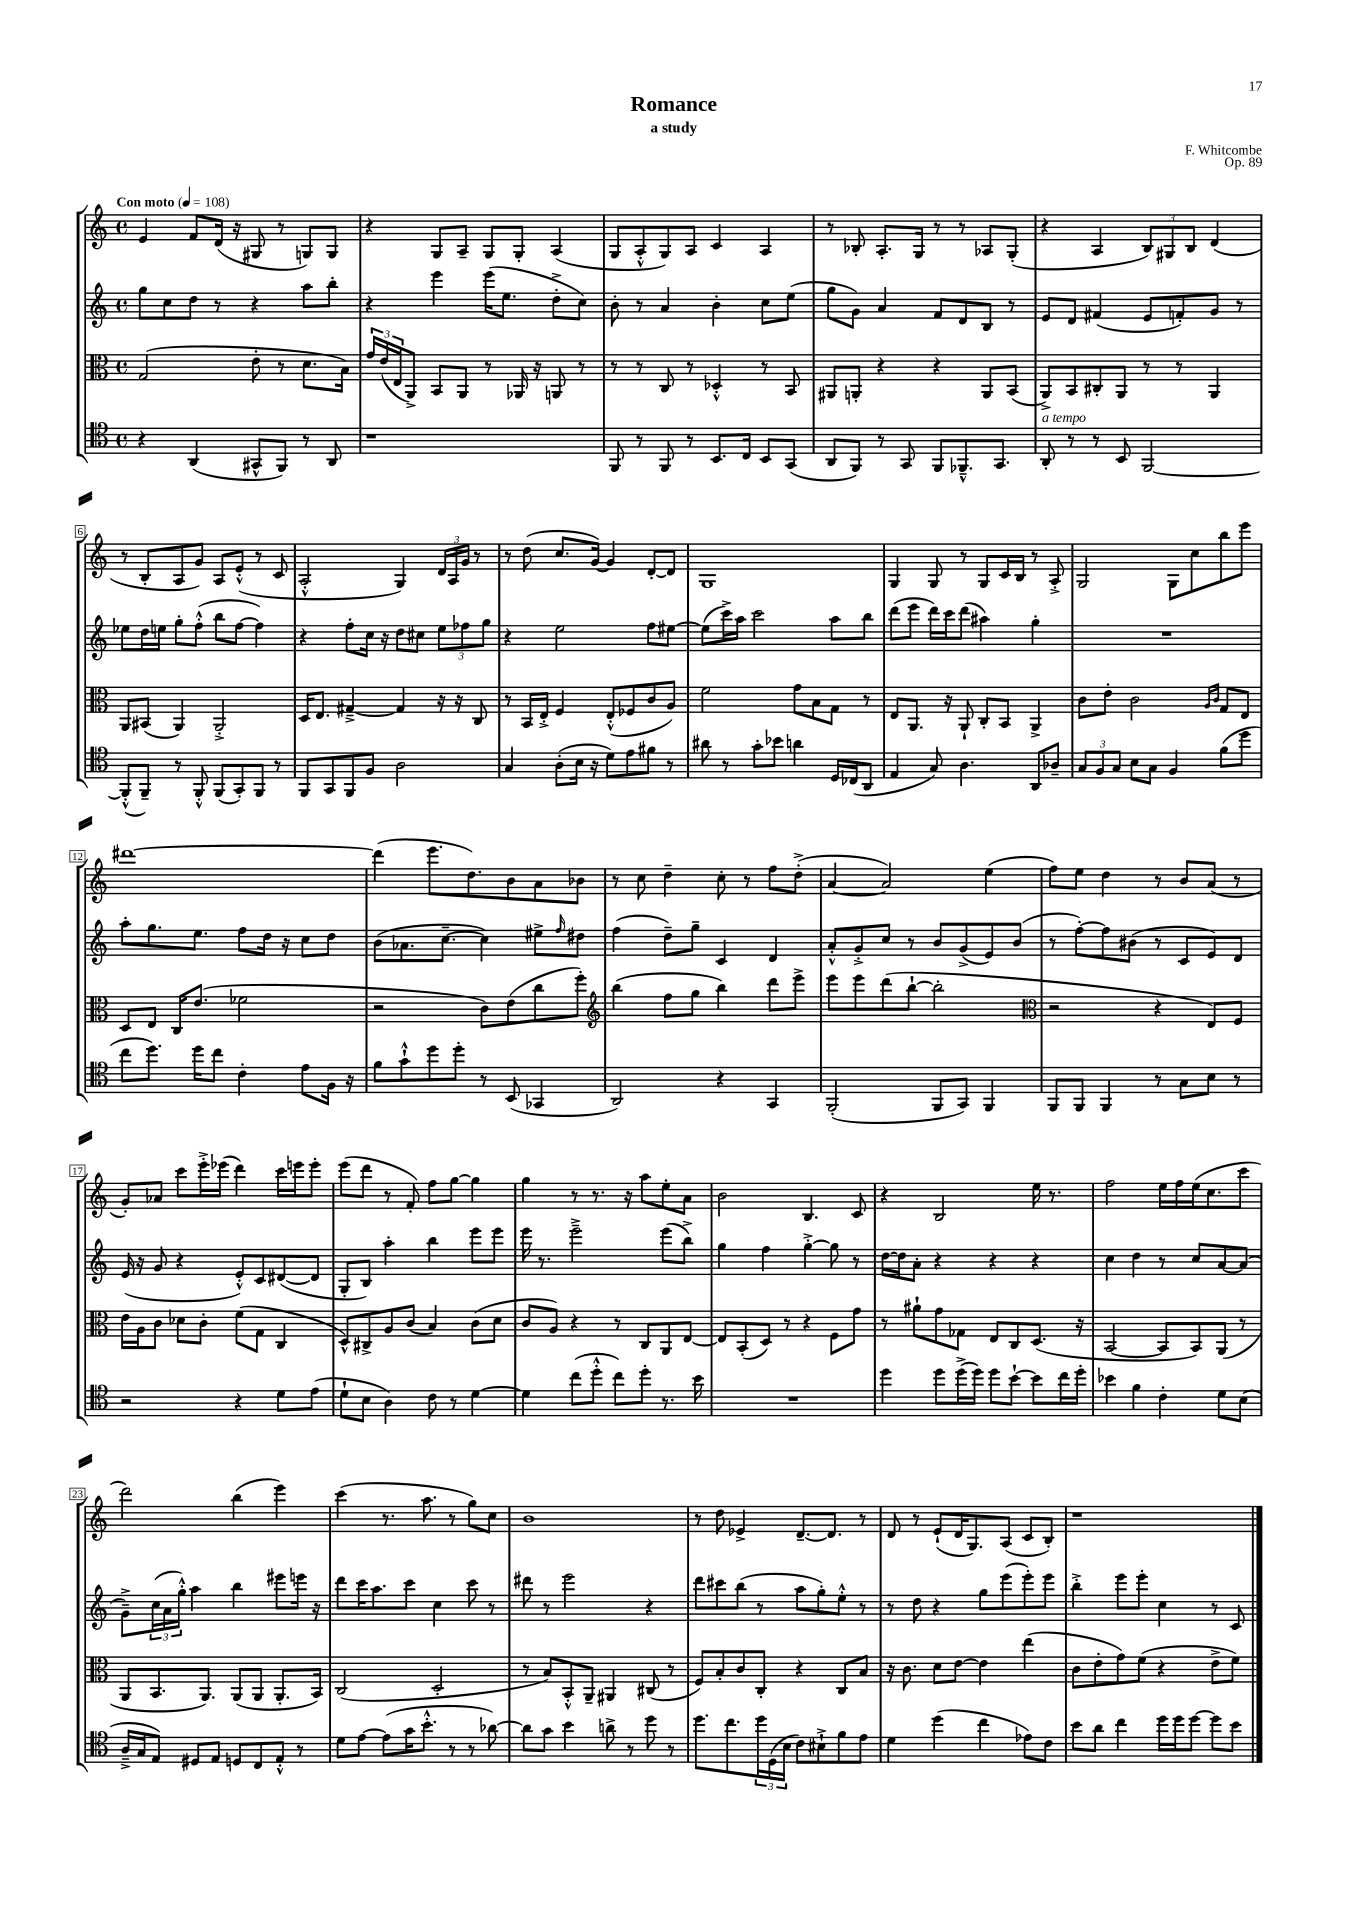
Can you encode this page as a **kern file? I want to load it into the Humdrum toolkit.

**kern	**kern	**kern	**kern
*staff4	*staff3	*staff2	*staff1
*clefC4	*clefC3	*clefG2	*clefG2
*k[]	*k[]	*k[]	*k[]
*M4/4	*M4/4	*M4/4	*M4/4
*met(c)	*met(c)	*met(c)	*met(c)
*MM108	*MM108	*MM108	*MM108
4r	(2G	8gg	4e
.	.	8cc	.
(4AA	.	8dd	8f
.	.	8r	(16d
.	.	.	16r
8GG#^^	8e'	4r	8G#
8FF)	8r	.	8r
8r	8.d	8aa	8G)
8AA	.	8bb'	8G
.	16B)	.	.
=	=	=	=
1r	24g	4r	4r
.	(24e	.	.
.	24E	.	.
.	8AA^)	.	.
.	8BB	4eee	8G
.	8AA	.	8A~
.	8r	(16eee	8G
.	.	8.ee	.
.	16AA-	.	8G'
.	16r	.	.
.	8AA	8dd'^	(4A
.	8r	8cc)	.
=	=	=	=
8FF	8r	8b'	8G
8r	8r	8r	8A'^^
8FF	8C	4a	8G)
8r	8r	.	8A
8.BB	4D-'^^	4b'	4c
16C	.	.	.
8BB	8r	8cc	4A
(8GG	8BB	(8ee	.
=	=	=	=
8AA	8AA#	8gg	8r
8FF)	8AA'	8g)	8B-'
8r	4r	4a	8.A'
8GG	.	.	.
.	.	.	16G
8FF	4r	8f	8r
8.FF-~^^	.	8d	8r
.	8AA	8B	8A-
8.GG	.	.	.
.	(8BB	8r	(8G'
=	=	=	=
8AA'	8AA^)	8e	4r
8r	8BB	8d	.
8r	8C#'	(4f#	4A
8BB	8AA	.	.
[2FF	8r	8e	12B)
.	.	.	12G#
.	8r	8f')	.
.	.	.	12B
.	4AA	8g	(4d
.	.	8r	.
=	=	=	=
(8FF'^^]	8AA	8ee-	8r
8FF~)	(8BB#	16dd	8B'
.	.	16ee	.
8r	4AA)	8gg'	8A
8FF'^^	.	(8ff'^^	8g)
(8FF	2AA'^	8bb	8A
8GG')	.	[8ff	(8e'^^
8FF	.	4ff])	8r
8r	.	.	8c
=	=	=	=
8FF	16D	4r	2A'^^
.	8.E	.	.
8GG	.	.	.
8FF	[4G#~^	8ff'	.
8F	.	16cc	.
.	.	16r	.
2A	4G#]	8dd	4G)
.	.	8cc#	.
.	16r	12ee	24d
.	.	.	24A
.	16r	.	.
.	.	12ff-	24g
.	8C	.	8r
.	.	12gg	.
=	=	=	=
4G	8r	4r	8r
.	16BB	.	(8dd
.	16E'^	.	.
(8A'	4F	2ee	8.cc
16B	.	.	.
16r	.	.	[16g)
8d)	(8E'^^	.	4g]
8e	8F-	.	.
8f#	8c	8ff	[8d'
8r	8A)	[8ee#	8d]
=	=	=	=
8a#	2f	(8ee#]	1G
8r	.	16ccc^)	.
.	.	16aa	.
8g'	.	2ccc	.
8b-	.	.	.
4a	8g	.	.
.	8B	.	.
16D	8G	8aa	.
(16C-	.	.	.
8AA	8r	8bb	.
=	=	=	=
4E	8E	(8ddd	4G
.	8.AA	8eee	.
8G)	.	16ddd)	8G
.	16r	16ccc	.
4.A	8AA`	(8ddd	8r
.	8C'	4aa#)	8G
.	8BB	.	16c
.	.	.	16B
8AA	4AA^	4gg'	8r
8A-~	.	.	8A'^
=	=	=	=
12G	8c	1r	2G
12F	.	.	.
.	8e'	.	.
12G	.	.	.
8B	2c	.	.
8G	.	.	.
4F	.	.	8G
.	.	.	8cc
.	16qqA	.	.
.	16qqc	.	.
(8f	8G	.	8bb
8dd	8E	.	8eee
=	=	=	=
8cc	8D	8aa'	[1ddd#
8.dd)	8E	8.gg	.
.	16C	.	.
16dd	(8.e	8.ee	.
8cc	.	.	.
4c'	2f-	8ff	.
.	.	16dd	.
.	.	16r	.
8e	.	8cc	.
16F	.	8dd	.
16r	.	.	.
=	=	=	=
8f	2r	(8b	(4ddd#]
8g`^^	.	8.a-	.
8dd	.	.	8.eee
.	.	[8.cc~	.
8dd'	.	.	.
.	.	.	8.dd)
8r	8c)	4cc])	.
(8BB	(8e	.	8b
4GG-	8cc	8ee#^	8a
.	.	16qqff	.
.	8ff')	8dd#	8b-
=	=	=	=
*	*clefG2	*	*
2AA)	(4bb	(4ff	8r
.	.	.	8cc
.	8ff	8dd~)	4dd~
.	8gg	8gg~	.
4r	4bb)	4c	8cc'
.	.	.	8r
4GG	8ddd	4d	8ff
.	8eee^	.	(8dd'^
=	=	=	=
(2FF'	8eee	8a'^^	[4a
.	8eee	8g'^	.
.	(8ddd	8cc	2a])
.	[8bb`	8r	.
8FF	2bb']	8b	.
8GG)	.	(8g^	.
4FF	.	8e)	(4ee
.	.	(8b	.
=	=	=	=
*	*clefC3	*	*
8FF	2r	8r	8ff)
8FF	.	[8ff')	8ee
4FF	.	8ff]	4dd
.	.	(8b#	.
8r	4r	8r	8r
8G	.	8c	8b
8B	8E)	8e)	(8a
8r	8F	8d	8r
=	=	=	=
2r	16e	(16e	8g')
.	16A	16r	.
.	8c	8g	8a-
.	8d-	4r	8ccc
.	8c'	.	16eee'^
.	.	.	(16eee-
4r	(8f	8e'^^)	4ddd)
.	8G	8c	.
8d	4C	([8d#	16ccc
.	.	.	16eee
(8e	.	8d#]	8eee'
=	=	=	=
8d`	8D^^)	8G'	(8eee
8B	8C#^	8B)	8ddd
4A)	8A	4aa'	8r
.	(8c	.	8f')
8c	4B)	4bb	8ff
8r	.	.	[8gg
[4d	(8c	8eee	4gg]
.	8d	8eee	.
=	=	=	=
4d]	8c	16eee	4gg
.	.	8.r	.
.	8A)	.	.
(8cc	4r	2eee~^	8r
8dd'^^	.	.	8.r
8cc)	8r	.	.
.	.	.	16r
8dd'	8C	.	8aa
8.r	8AA	(8eee	8ee'
.	[8E	8bb^)	8a
16b	.	.	.
=	=	=	=
1r	8E]	4gg	2b
.	(8BB'	.	.
.	8D)	4ff	.
.	8r	.	.
.	4r	[4gg'^	4.B
.	8F	8gg]	.
.	8g	8r	8c
=	=	=	=
4dd	8r	[16dd	4r
.	.	16dd]	.
.	8a#`	8a'	.
8dd	8g	4r	2B
(16dd^	8G-	.	.
16dd)	.	.	.
8dd	8E	4r	.
[8b`	8C	.	.
8b]	(8.D	4r	16ee
.	.	.	8.r
16cc	.	.	.
16dd'	16r	.	.
=	=	=	=
4b-	[2BB	4cc	2ff
4f	.	4dd	.
4c'	8BB]	8r	16ee
.	.	.	16ff
.	8BB)	8cc	(16ee
.	.	.	8.cc
8d	(8AA	[8a	.
(8B	8r	(8a]	8ccc
=	=	=	=
16A~^	8AA	8g~^)	2ddd)
16G	.	.	.
8E)	8.BB	(24cc	.
.	.	24a	.
.	.	24gg'^^)	.
8D#	.	4aa	.
.	8.AA)	.	.
8E	.	.	.
8D	(8AA	4bb	(4bb
8C	8AA	.	.
8E'^^	8.AA'	8eee#	4eee)
8r	.	16eee	.
.	16BB)	16r	.
=	=	=	=
8d	(2C	8ddd	(4ccc
[8e	.	16ccc	.
.	.	8.aa	.
(8e]	.	.	8.r
16g	.	8ccc	.
8.b'^^	.	.	8.aa
.	2D'	4cc	.
8r	.	.	8r
8r	.	8ccc	8gg)
[8a-)	.	8r	8cc
=	=	=	=
8a-]	8r	8ddd#	1b
8g	8B)	8r	.
4b	8BB'^^	2eee	.
.	8AA~	.	.
8a^	4AA#	.	.
8r	.	.	.
8dd	(8C#	4r	.
8r	8r	.	.
=	=	=	=
8.dd	8F)	8ddd	8r
.	8B'	8ccc#	8dd
8.cc	.	.	.
.	8c	(8bb	4e-^
24dd	8C'	8r	.
(24D	.	.	.
24B	.	.	.
8c)	4r	8aa	[8.d~
8B#`^	.	8gg')	.
.	.	.	8.d]
8f	8C	8ee'^^	.
8e	8B	8r	8r
=	=	=	=
4d	16r	8r	8d
.	8.c	.	.
.	.	8dd	8r
(4dd	8d	4r	(8e`
.	[8e	.	16d
.	.	.	8.G)
4cc	4e]	8gg	.
.	.	(8eee	(8A
8e-)	(4ee	8eee')	8c
8c	.	8eee	8B')
=	=	=	=
8b	8c	4bb'^	1r
8a	8e'	.	.
4cc	8g)	8eee	.
.	(8f	8eee'	.
16dd	4r	4cc	.
16dd	.	.	.
[8dd	.	.	.
8dd]	8e^	8r	.
8b	8f)	8c	.
==	==	==	==
*-	*-	*-	*-
